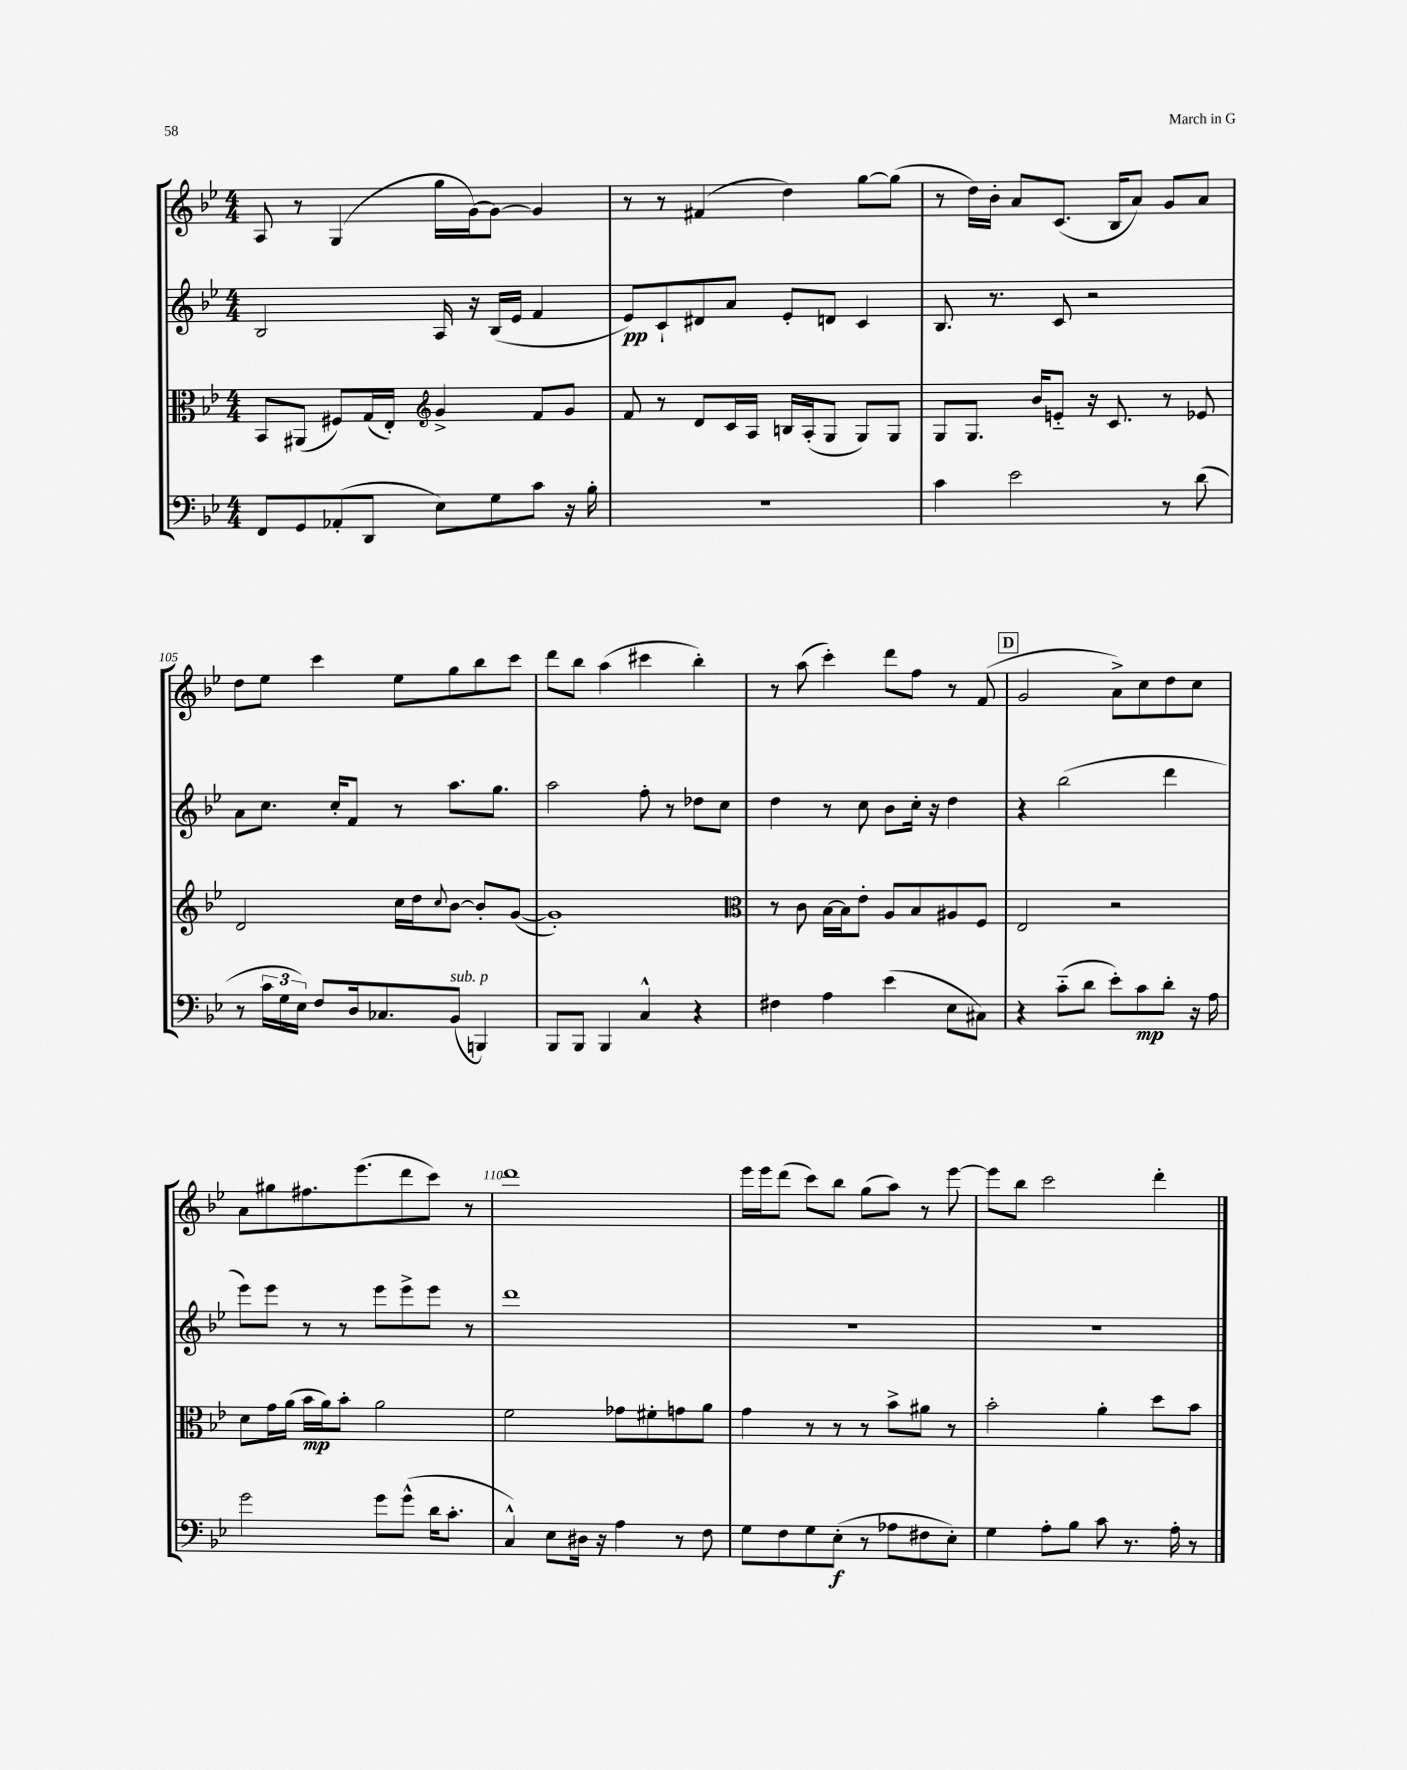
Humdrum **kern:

**kern	**dynam	**kern	**dynam	**kern	**dynam	**kern
*part4	*part4	*part3	*part3	*part2	*part2	*part1
*staff4	*staff4	*staff3	*staff3	*staff2	*staff2	*staff1
*clefF4	*	*clefC3	*	*clefG2	*	*clefG2
*k[b-e-]	*	*k[b-e-]	*	*k[b-e-]	*	*k[b-e-]
*M4/4	*	*M4/4	*	*M4/4	*	*M4/4
=102	=102	=102	=102	=102	=102	=102
8FF/L	.	8BB-/L	.	2B-/	.	8A/
8GG/	.	(8AA#X/J	.	.	.	8r
(8AA-X'/	.	8F#X/L)	.	.	.	(4G/
8DD/J	.	(16G/L	.	.	.	.
.	.	16E-'/JJ)	.	.	.	.
*	*	*clefG2	*	*	*	*
8E-\L)	.	4g^/	.	16A/	.	16gg\LL
.	.	.	.	16r	.	[16g\J)
8G\	.	.	.	(16B-/LL	.	8g\J_
.	.	.	.	16e-/JJ	.	.
8c\J	.	8f/L	.	4f/	.	4g/]
16r	.	8g/J	.	.	.	.
16B-'\	.	.	.	.	.	.
=103	=103	=103	=103	=103	=103	=103
1r	.	8f/	.	8e-/L)	pp	8r
.	.	8r	.	8c`/	.	8r
.	.	8d/L	.	8d#X/	.	(4f#X/
.	.	16c/L	.	8a/J	.	.
.	.	16A/JJ	.	.	.	.
.	.	16Bn/LL	.	8e-'/L	.	4dd\)
.	.	(16A'/J	.	.	.	.
.	.	8G/J	.	8dn/J	.	.
.	.	8G/L)	.	4c/	.	[8gg\L
.	.	8G/J	.	.	.	(8gg\J]
=104	=104	=104	=104	=104	=104	=104
4c\	.	8G/L	.	8.B-/	.	8r
.	.	8.G/J	.	.	.	16dd\LL)
.	.	.	.	8.r	.	16b-'\JJ
2e-\	.	.	.	.	.	8a/L
.	.	16b-/KL	.	.	.	.
.	.	8en/J	.	8c/	.	(8.c/J
.	.	16r	.	2r	.	.
.	.	8.c/	.	.	.	16B-/KL
.	.	.	.	.	.	8a/J)
8r	.	8r	.	.	.	8g/L
(8d\	.	8e-X/	.	.	.	8a/J
!!LO:LB:g=z
=105	=105	=105	=105	=105	=105	=105
8r	.	2d/	.	8a\L	.	8dd\L
24c\LL	.	.	.	8.cc\J	.	8ee-\J
24G\	.	.	.	.	.	.
24E-\JJ)	.	.	.	.	.	.
8F/L	.	.	.	.	.	4ccc\
.	.	.	.	16cc'/KL	.	.
16D/k	.	.	.	8f/J	.	.
8.C-X/	.	.	.	.	.	.
.	.	16cc\LL	.	8r	.	8ee-\L
.	.	16dd\J	.	.	.	.
.	.	8qqcc/	.	.	.	.
!LO:TX:a:i:t=sub. p	!	!	!	!	!	!
(8BB-/J	.	[8b-\J	.	8.aa\L	.	8gg\
4BBBn/)	.	8b-'/L]	.	.	.	8bb-\
.	.	.	.	8.gg\J	.	.
.	.	([8g/J	.	.	.	8ccc\J
=106	=106	=106	=106	=106	=106	=106
8BBB-/L	.	1g'])	.	2aa\	.	8ddd\L
8BBB-/J	.	.	.	.	.	8bb-\J
4BBB-/	.	.	.	.	.	(4aa\
4C^^/	.	.	.	8ff'\	.	4ccc#X\
.	.	.	.	8r	.	.
4r	.	.	.	8dd-X\L	.	4bb-'\)
.	.	.	.	8cc\J	.	.
=107	=107	=107	=107	=107	=107	=107
*	*	*clefC3	*	*	*	*
4F#X\	.	8r	.	4dd\	.	8r
.	.	8c\	.	.	.	(8aa\
4A\	.	[16B-\LL	.	8r	.	4ccc'\)
.	.	16B-\J]	.	.	.	.
.	.	8e-'\J	.	8cc\	.	.
(4e-\	.	8A/L	.	8b-\L	.	8ddd\L
.	.	8B-/	.	16cc'\Jk	.	8ff\J
.	.	.	.	16r	.	.
8E-\L	.	8A#X/	.	4dd\	.	8r
8C#X\J)	.	8F/J	.	.	.	(8f/
!!LO:REH:place=s1:t=D
=108	=108	=108	=108	=108	=108	=108
4r	.	2E-/	.	4r	.	2g/
(8c\L	.	.	.	(2bb-\	.	.
8d\J	.	.	.	.	.	.
8e-'\L)	.	2r	.	.	.	8a^\L)
8c\	mp	.	.	.	.	8cc\
8d'\J	.	.	.	4ddd\	.	8dd\
16r	.	.	.	.	.	8cc\J
16A\	.	.	.	.	.	.
!!LO:LB:g=z
=109	=109	=109	=109	=109	=109	=109
2g\	.	8d\L	.	8eee-\L)	.	8a\L
.	.	16g\L	.	8eee-\J	.	8gg#X\
.	.	(16a\JJ	.	.	.	.
.	.	16b-\LL	mp	8r	.	8.ff#X\
.	.	16a\J)	.	.	.	.
.	.	8b-'\J	.	8r	.	.
.	.	.	.	.	.	(8.eee-\
8g\L	.	2a\	.	8eee-\L	.	.
(8g^^\J	.	.	.	8eee-^\	.	8ddd\
16d\KL	.	.	.	8eee-\J	.	8ccc\J)
8.c'\J	.	.	.	.	.	.
.	.	.	.	8r	.	8r
=110	=110	=110	=110	=110	=110	=110
4C^^/)	.	2f\	.	1ddd	.	1ddd
8E-\L	.	.	.	.	.	.
16D#X\Jk	.	.	.	.	.	.
16r	.	.	.	.	.	.
4A\	.	8g-X\L	.	.	.	.
.	.	8f#X'\	.	.	.	.
8r	.	8gn\	.	.	.	.
8F\	.	8a\J	.	.	.	.
=111	=111	=111	=111	=111	=111	=111
8G\L	.	4g\	.	1r	.	16eee-\LL
.	.	.	.	.	.	16eee-\J
8F\	.	.	.	.	.	(8ddd\J
8G\	.	8r	.	.	.	8ccc\L)
(8E-'\J	f	8r	.	.	.	8bb-\J
8r	.	8r	.	.	.	(8gg\L
8A-X\L	.	8b-^\L	.	.	.	8aa\J)
8F#X\	.	8a#X\J	.	.	.	8r
8E-'\J)	.	8r	.	.	.	[8eee-\
=112	=112	=112	=112	=112	=112	=112
4G\	.	2b-'\	.	1r	.	8eee-\L]
.	.	.	.	.	.	8bb-\J
8A'\L	.	.	.	.	.	2ccc\
8B-\J	.	.	.	.	.	.
8c\	.	4a'\	.	.	.	.
8.r	.	.	.	.	.	.
.	.	8dd\L	.	.	.	4ddd'\
16A'\	.	.	.	.	.	.
8r	.	8b-\J	.	.	.	.
==	==	==	==	==	==	==
*-	*-	*-	*-	*-	*-	*-
